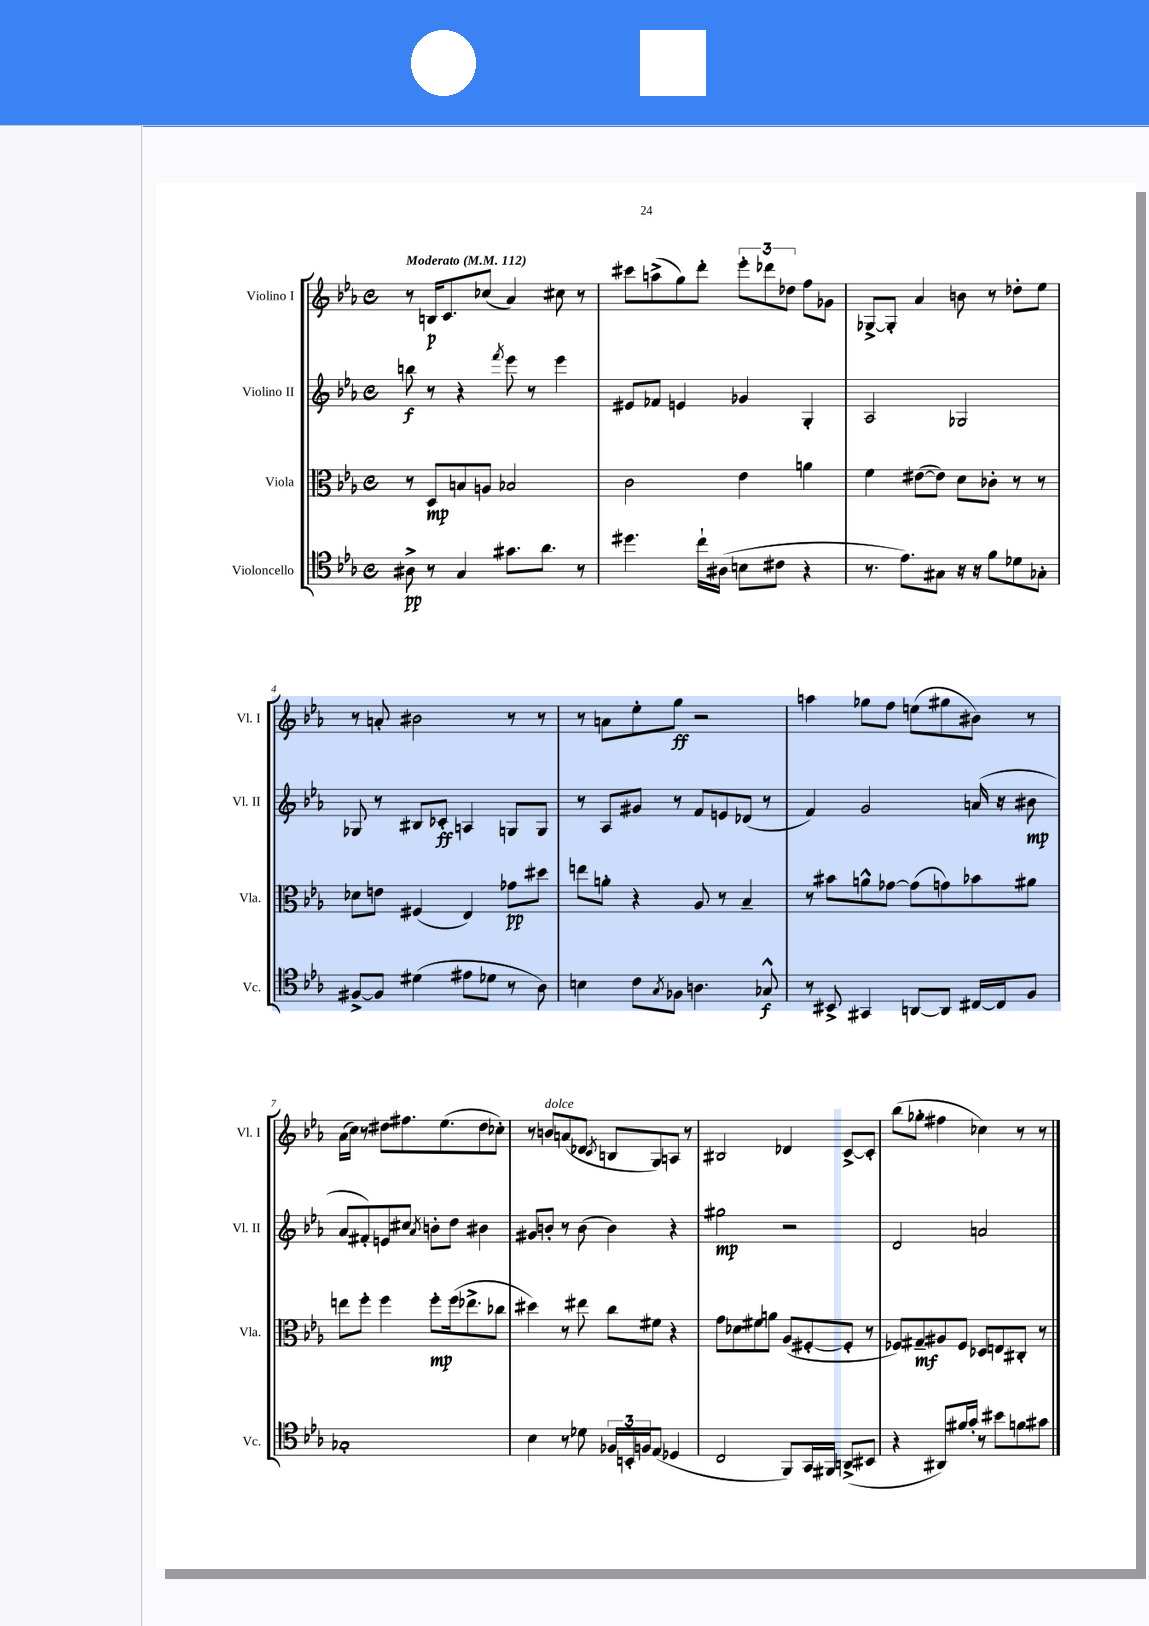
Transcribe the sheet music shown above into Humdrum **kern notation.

**kern	**kern	**kern	**kern
*staff4	*staff3	*staff2	*staff1
*clefC4	*clefC3	*clefG2	*clefG2
*k[b-e-a-]	*k[b-e-a-]	*k[b-e-a-]	*k[b-e-a-]
*M4/4	*M4/4	*M4/4	*M4/4
*met(c)	*met(c)	*met(c)	*met(c)
*MM112	*MM112	*MM112	*MM112
8A#^\	8r	8bb\	8r
8r	8D/L	8r	16B/LK
.	.	.	8.c/
4G/	8B/	4r	.
.	8A/J	.	(8cc-/J
.	.	8qfff/	.
8.g#\L	2B-/	8eee-\	4a-/)
.	.	8r	.
8.a-\J	.	.	.
.	.	4eee-\	8cc#\
8r	.	.	8r
=	=	=	=
4.dd#\	2c\	8e#/L	8ccc#\L
.	.	8f-/J	(8aa^\
.	.	4e/	8gg\)
16cc`\LL	.	.	8ddd'\J
(16A#\JJ	.	.	.
8B\L	4e-\	4g-/	12eee-'\L
.	.	.	12ddd-\
8c#\J	.	.	.
.	.	.	12dd-\J
4r	4a\	4G'/	8ff\L
.	.	.	8g-\J
=	=	=	=
8.r	4f\	2A-/	[8G-^/L
.	.	.	8G-'/]J
8.e-\L)	.	.	.
.	([8e#\L	.	4a-/
8G#\J	8e#\]J)	.	.
16r	8d\L	2G-/	8b\
16r	.	.	.
8f\L	8c-'\J	.	8r
8d-\	8r	.	8dd-'\L
8G-'\J	8r	.	8ee-\J
=	=	=	=
[8F#^/L	8d-\L	8G-/	8r
8F#/]J	8e\J	8r	8a'/
(4d#\	(4F#/	8B#/L	2b#\
.	.	8c-'/J	.
8e#\L	4E-/)	4A/	.
8d-\J	.	.	.
8r	8g-\L	8G/L	8r
8A-\)	8dd#\J	8G/J	8r
=	=	=	=
4B\	8ee\L	8r	8r
.	8a'\J	8A-/L	8a\L
8c\L	4r	8g#/J	8ee-'\
8qG/	.	.	.
8F-\J	.	8r	8gg\J
4.A\	8A-/	8f/L	2r
.	8r	8e/	.
.	4B-~/	(8d-/J	.
8G-^^/	.	8r	.
=	=	=	=
8r	8r	4f/)	4aa\
8BB#^/	8b#\L	.	.
4GG#/	8a^^\	2g/	8gg-\L
.	[8g-\J	.	8ff\J
[8AA/L	(8g-\]L	.	(8ee\L
8AA/]J	8g\)	.	8gg#\
[16C#/LL	8b-\	(16a/	8b#\J)
16C#/]J	.	16r	.
8F/J	8a#\J	8b#\	8r
=	=	=	=
1G-'	8ee\L	8a-/L	(16a-\LL
.	.	.	16cc\JJ)
.	8ff'\J	8f#'/)	8r
.	4ff\	8e/	8dd#\L
.	.	8cc#/J	8.ff#\
.	.	8qa-/	.
.	8ff'\L	8b'\L	.
.	.	.	(8.ee-\
.	(16ff\k	8dd\J	.
.	8.ee-^\	.	.
.	.	4b#\	8dd#\
.	8cc-\J	.	8cc-'\J)
=	=	=	=
4B-\	4dd#\)	8g#/L	8r
.	.	8b'/J	8b/L
8r	8r	8r	(8a/
8d-\	8ee#\	(8b\	8d-/J
.	.	.	8qc/
24F-/LL	8cc\L	4b\)	8B/L
24BB'/	.	.	.
24F/J	.	.	.
(8E-/J	8f#\J	.	8G/)
4D-/	4r	4r	8A/J
.	.	.	8r
=	=	=	=
2C/	8g\L	2gg#\	2B#/
.	8d-\	.	.
.	8f#\	.	.
.	8a\J	.	.
8FF/L)	(8A-/L	2r	4d-/
16GG/L	[8F#'/	.	.
16FF#/JJ	.	.	.
(8AA^/L	8F#'/]J	.	[8c^/L
8BB#/J	8r	.	8c'/]J
=	=	=	=
4r	8F-/L)	2d/	(8bb-\L
.	8G#~/	.	8gg-'\J
8AA#/L)	8A#/	.	4ff#\
16f#/L	8F-/J	.	.
16g'/JJ	.	.	.
8r	8D-/L	2a/	4cc-\)
8b#\L	8E/	.	.
8f\	8C#'/J	.	8r
8g#\J	8r	.	8r
==	==	==	==
*-	*-	*-	*-
